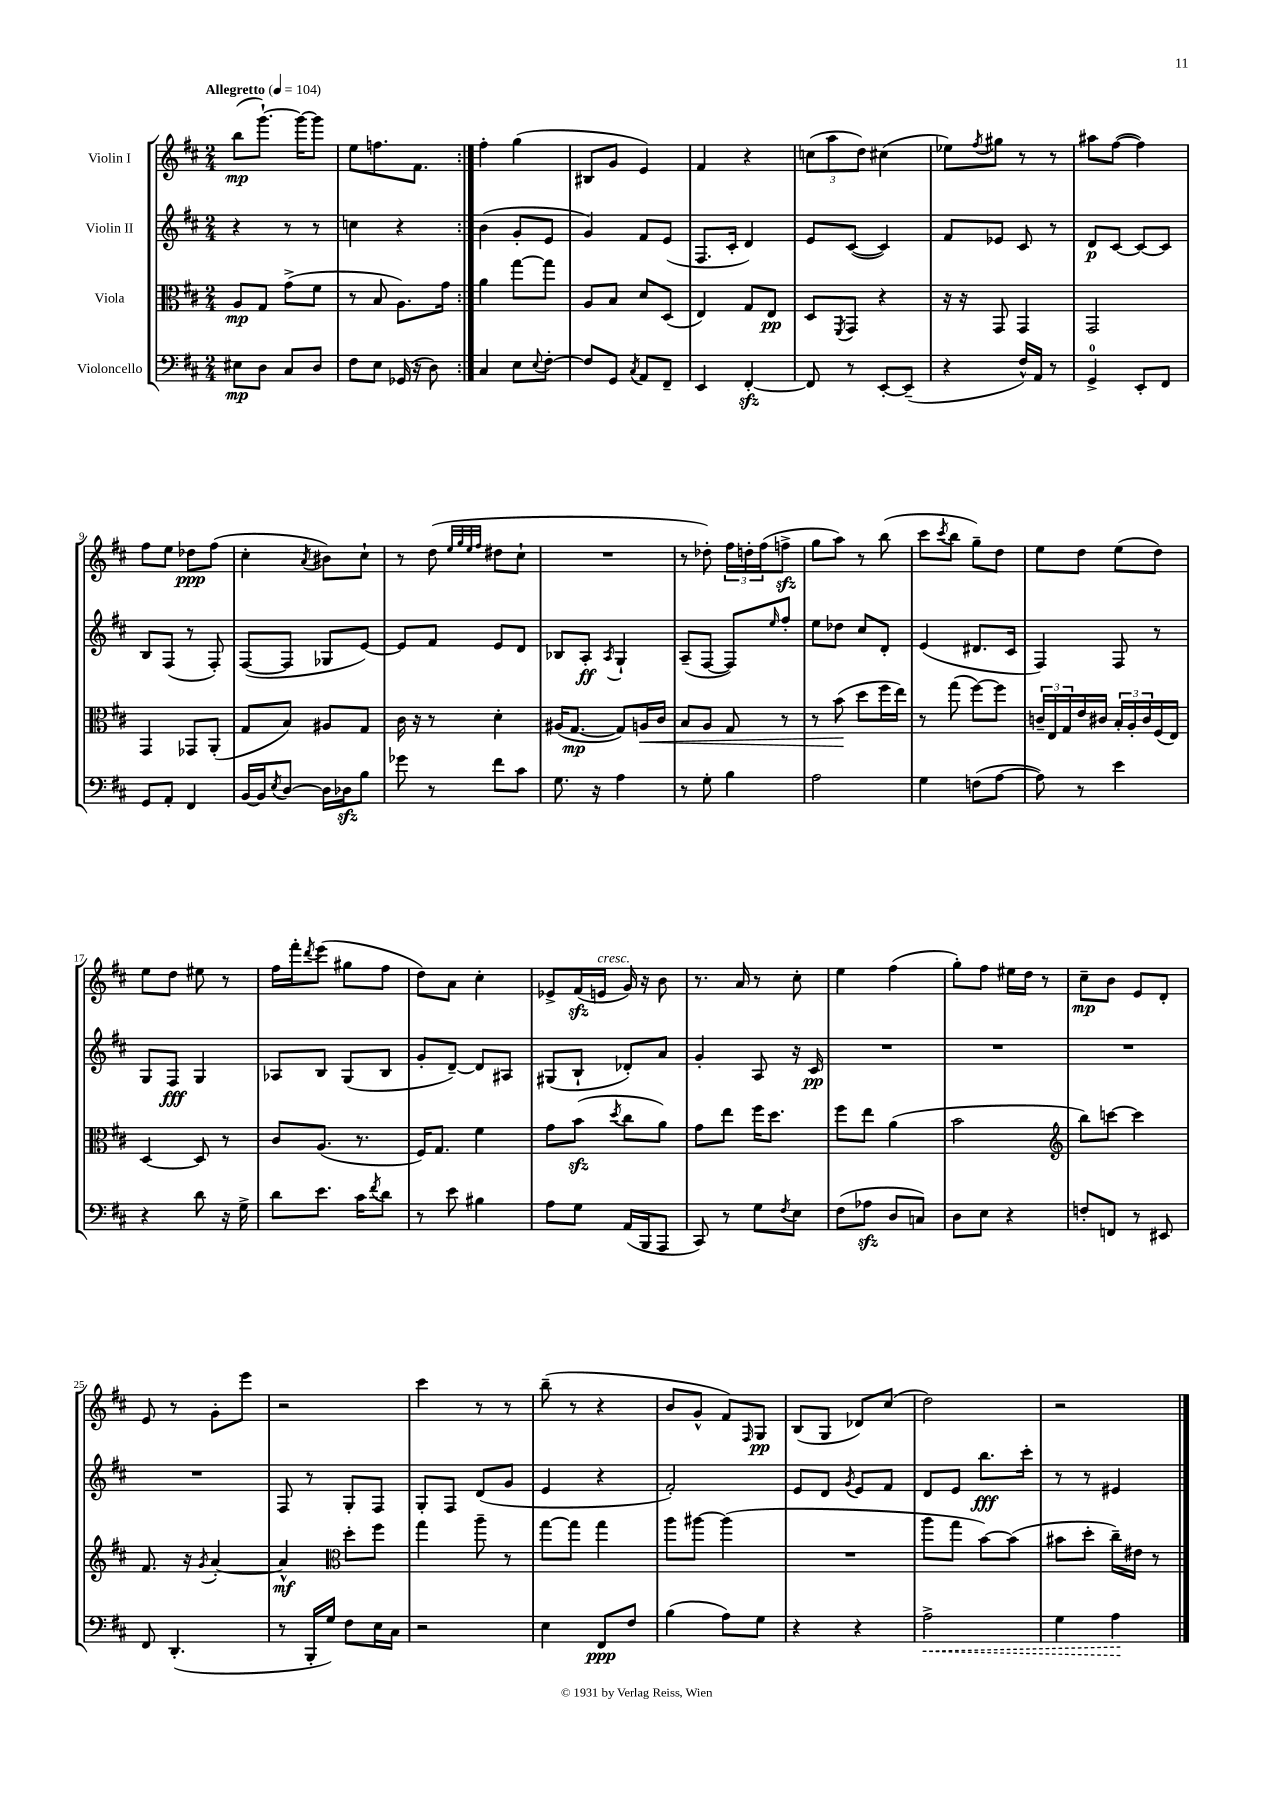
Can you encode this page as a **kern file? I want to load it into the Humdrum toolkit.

**kern	**kern	**kern	**kern
*staff4	*staff3	*staff2	*staff1
*clefF4	*clefC3	*clefG2	*clefG2
*k[f#c#]	*k[f#c#]	*k[f#c#]	*k[f#c#]
*M2/4	*M2/4	*M2/4	*M2/4
*MM104	*MM104	*MM104	*MM104
8E#	8A	4r	(8bb
8D	8G	.	[8.ggg`)
8C#	(8g^	8r	.
.	.	.	16ggg_
8D	8f#	8r	8ggg]
=	=	=	=
8F#	8r	4cc	8ee
8E	8B	.	8.ff
(16GG-	8.A)	4r	.
16r	.	.	8.f#
8D)	.	.	.
.	16g	.	.
=:|!	=:|!	=:|!	=:|!
4C#	4a	(4b	4ff#'
8E	[8gg	8g'	(4gg
8qqE	.	.	.
[8F#'	8gg]	8e	.
=	=	=	=
8F#]	8A	4g)	8B#
8GG	8B	.	8g
8qC#	.	.	.
8AA	8d	8f#	4e)
8FF#~	(8D	(8e	.
=	=	=	=
4EE	4E)	8.F#	4f#
.	.	16c#'	.
[4FF#'	8G	4d)	4r
.	8E	.	.
=	=	=	=
8FF#]	8D	8e	(12cc
.	.	.	12aa
.	8qFF#	.	.
8r	8GG	([8c#	.
.	.	.	12dd)
[8EE'	4r	4c#])	(4cc#
(8EE~]	.	.	.
=	=	=	=
4r	16r	8f#	8ee-)
.	16r	.	.
.	.	.	8qff#
.	8GG	8e-	8gg#
16F#^^)	4GG	8c#	8r
16AA	.	.	.
8r	.	8r	8r
=	=	=	=
4GG^	2GG	8d	8aa#
.	.	[8c#	([8ff#
8EE'	.	8c#_	4ff#])
8FF#	.	8c#]	.
=	=	=	=
8GG	4GG	8B	8ff#
8AA'	.	(8F#	8ee
4FF#	8GG-	8r	8dd-
.	(8AA'	8F#')	(8ff#
=	=	=	=
[16BB	8G	([8F#	4cc#'
16BB]	.	.	.
8qE	.	.	.
[8D	8B)	8F#]	.
.	.	.	8qa
16D]	8A#	8G-	8b#)
16D-	.	.	.
8B	8G	[8e)	8cc#`
=	=	=	=
8g-	16c#	8e]	8r
.	16r	.	.
8r	8r	8f#	(8dd
.	.	.	32qqee
.	.	.	32qqgg
.	.	.	32qqee
.	.	.	32qqff#
8f#	4d'	8e	8dd#
8c#	.	8d	8cc#`
=	=	=	=
8.G	(16A#	8B-	2r
.	[8.G	.	.
.	.	8A'	.
16r	.	.	.
.	.	8qA	.
4A	8G])	4G`	.
.	16A	.	.
.	16c#	.	.
=	=	=	=
8r	8B	(8A~	8r
8G'	8A	[8F#	8dd-')
4B	8G	8F#])	24ff#
.	.	.	24dd'
.	.	.	(24ff#
.	.	16qqee	.
.	8r	8ff#'	8ff^
=	=	=	=
2A	8r	8ee	8gg
.	(8b	8dd-	8aa)
.	8dd	8cc#	8r
.	16ff#	8d'	(8bb
.	16ee)	.	.
=	=	=	=
4G	8r	(4e	8ccc#
.	.	.	8qccc#
.	(8gg	.	8bb
(8F	[8ff#)	8.d#	8gg~)
[8A	8ff#]	.	8dd
.	.	16c#	.
=	=	=	=
8A])	24c~	4F#)	8ee
.	24E	.	.
.	24G	.	.
8r	16e	.	8dd
.	16c#	.	.
4e	24B'	8F#	(8ee
.	24A'	.	.
.	24c#	.	.
.	(16F#	8r	8dd)
.	16E)	.	.
=	=	=	=
4r	[4D	8G	8ee
.	.	8F#	8dd
8d	8D]	4G	8ee#
16r	8r	.	8r
16G^	.	.	.
=	=	=	=
8d	8c#	8A-	16ff#
.	.	.	16fff#'
.	.	.	8qddd
8.e	(8.A	8B	(8eee
.	.	(8G	8gg#
16c#	8.r	.	.
8qf#	.	.	.
8d	.	8B	8ff#
=	=	=	=
8r	16F#)	8g'	8dd)
.	8.G	.	.
8e	.	[8d~)	8a
4B#	4f#	8d]	4cc#'
.	.	8A#	.
=	=	=	=
8A	8g	(8G#	8e-^
8G	(8b	8B`	(16f#
.	.	.	16e
.	8qdd	.	.
(16AA	8cc#	8d-')	16g)
16BBB	.	.	16r
8AAA	8a)	8a	8b
=	=	=	=
8CC#)	8g	4g'	8.r
8r	8ee	.	.
.	.	.	16a
8G	16ff#	8A	8r
.	8.dd	.	.
8qF#	.	.	.
8E	.	16r	8cc#'
.	.	16c#	.
=	=	=	=
(8F#	8ff#	2r	4ee
8A-	8ee	.	.
8D	(4a	.	(4ff#
8C)	.	.	.
=	=	=	=
8D	2b	2r	8gg')
8E	.	.	8ff#
4r	.	.	16ee#
.	.	.	16dd
.	.	.	8r
=	=	=	=
*	*clefG2	*	*
8F'	8bb)	2r	8cc#~
8FF	[8ccc	.	8b
8r	4ccc]	.	8e
8EE#	.	.	8d'
=	=	=	=
8FF#	8.f#	2r	8e
(4.DD'	.	.	8r
.	16r	.	.
.	8qg	.	.
.	[4a'	.	8g'
.	.	.	8eee
=	=	=	=
8r	4a^^]	8F#	2r
16BBB'	.	8r	.
16G)	.	.	.
*	*clefC3	*	*
8F#	8dd'	8G'	.
16E	8ff#	8F#	.
16C#	.	.	.
=	=	=	=
2r	4gg	8G'	4ccc#
.	.	8F#	.
.	8aa~	(8d	8r
.	8r	8g	8r
=	=	=	=
4E	[8gg	4e	(8bb~
.	8gg]	.	8r
8FF#	4gg	4r	4r
8F#	.	.	.
=	=	=	=
(4B	8aa	2f#')	8b
.	[8aa#	.	8g^^
8A)	(4aa#]	.	8f#)
.	.	.	16qqF#
8G	.	.	8G
=	=	=	=
4r	2r	8e	(8B
.	.	8d	8G
.	.	8qg	.
4r	.	8e	8d-)
.	.	8f#	(8cc#
=	=	=	=
2A^	8aa	8d	2dd)
.	8gg	8e	.
.	[8b)	8.bb	.
.	(8b]	.	.
.	.	16ccc#'	.
=	=	=	=
4G	8b#	8r	2r
.	8dd'	8r	.
4A	16cc#~)	4e#	.
.	16e#	.	.
.	8r	.	.
==	==	==	==
*-	*-	*-	*-
